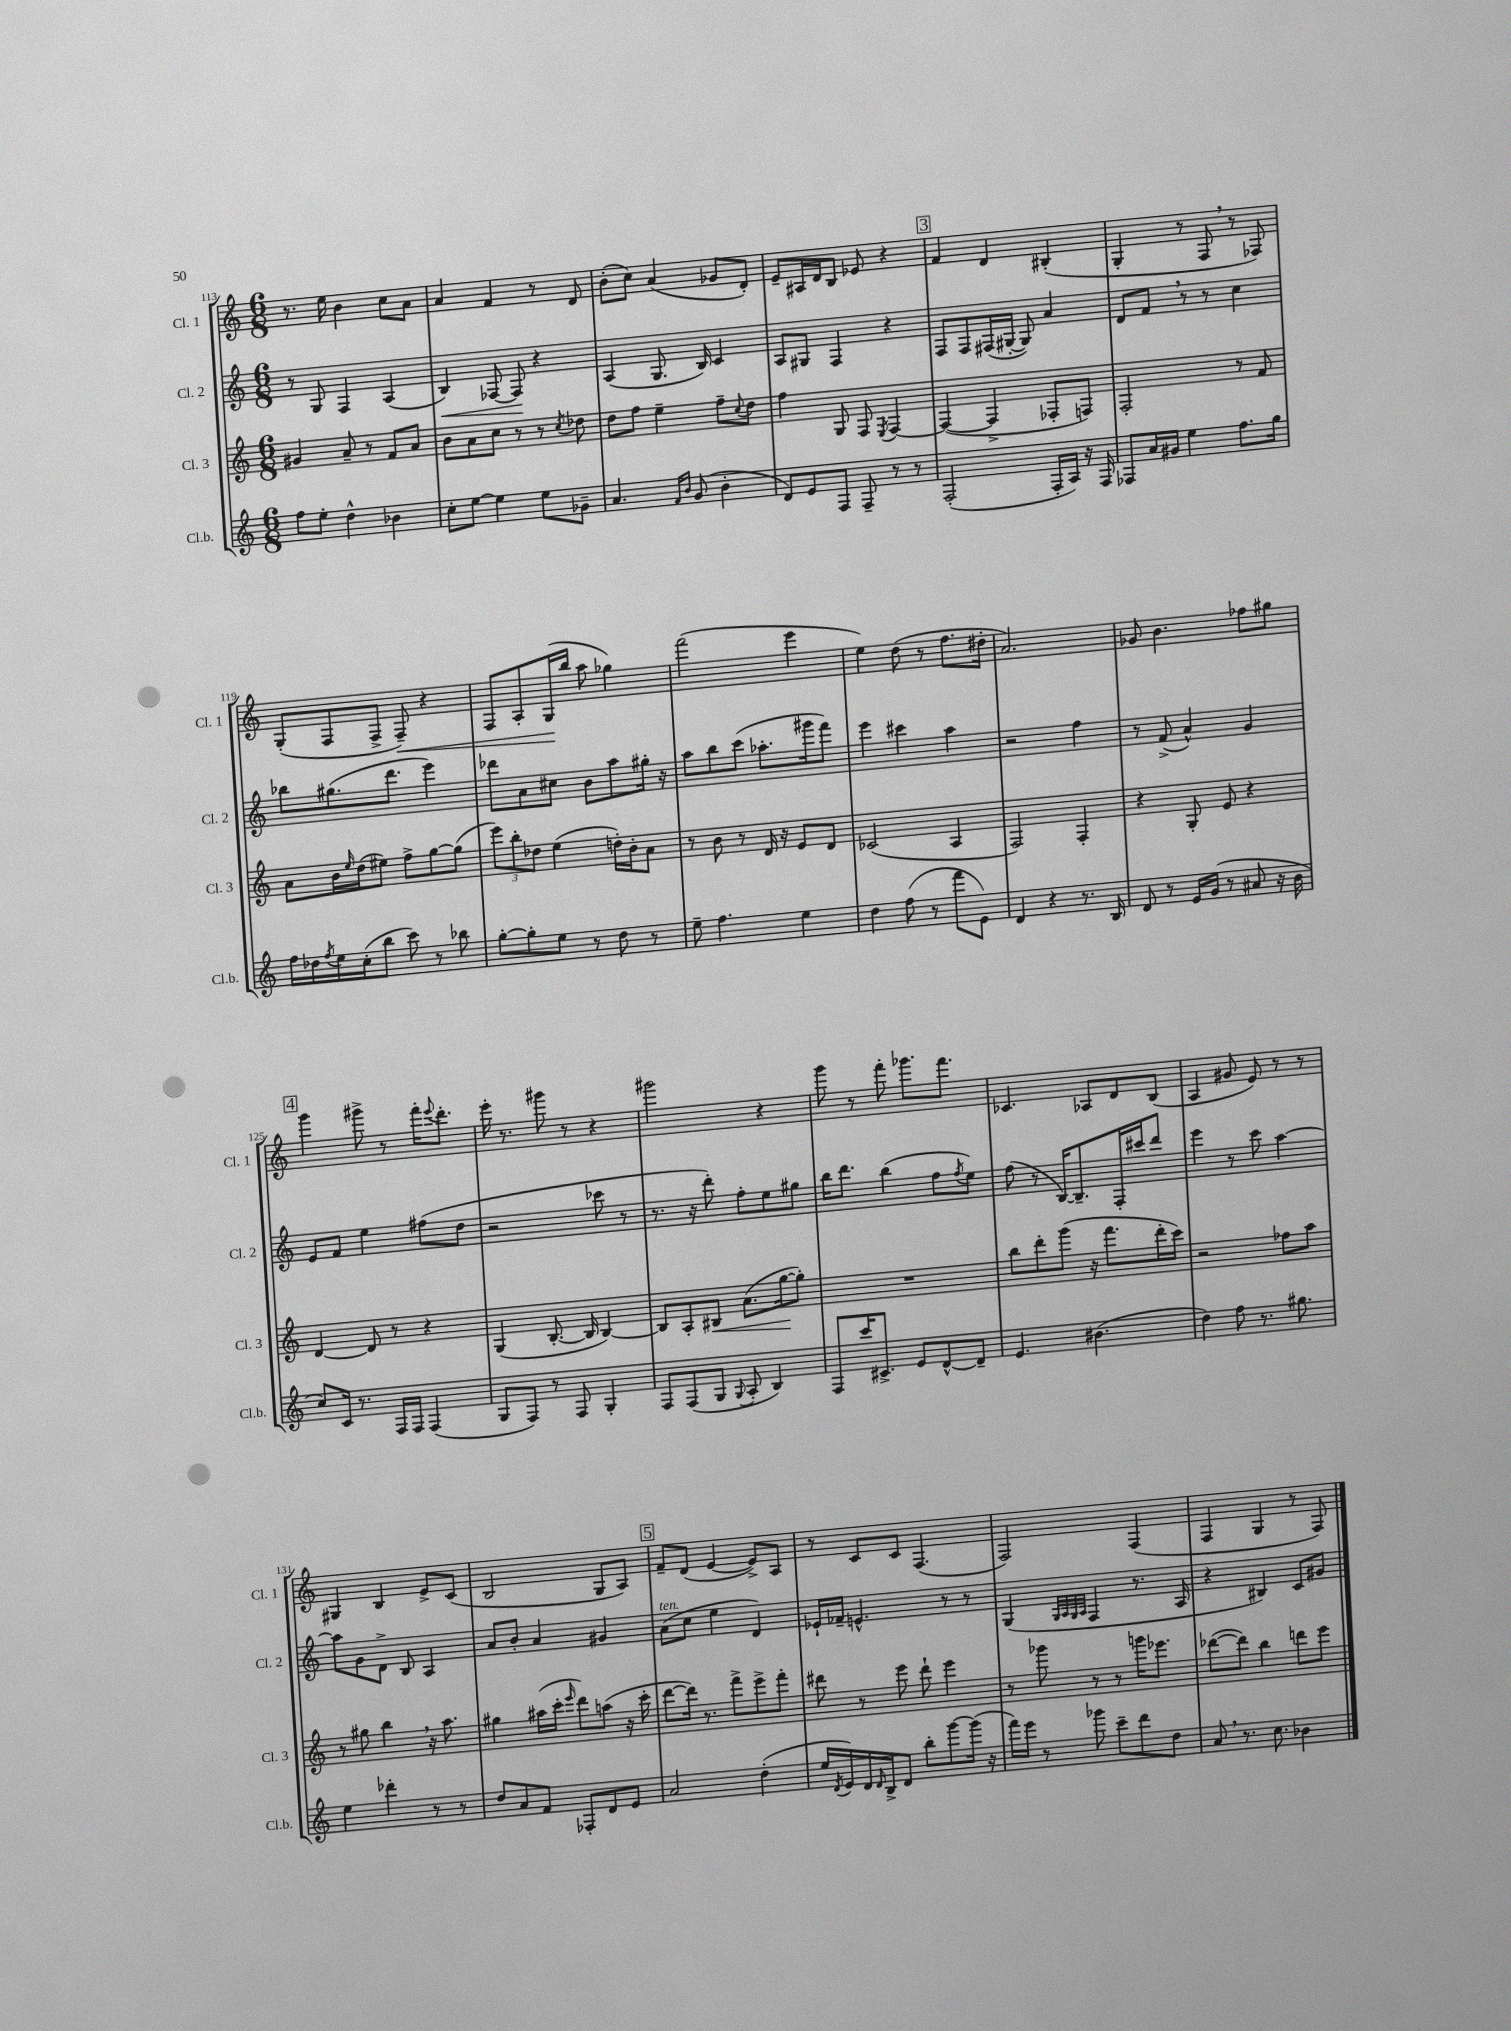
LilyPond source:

<<
\new StaffGroup <<
\new Staff = "s0" \with { instrumentName = "Cl. 1" shortInstrumentName = "Cl. 1" } {
    \clef treble \key c \major \numericTimeSignature \time 6/8
    r8. e''16 b'4 c''8 a'8 |
    a'4 f'4 r8 d'8 |
    b'8-.( c''8) a'4( ges'8 d'8-.) |
    e'8-- ais16 d'16 b8 ees'8 r4 |
    \mark \markup { \box "3" } f'4 d'4 bis4-.( |
    g4-. r8 f8 \breathe r8 fes8) |
    g8-.( f8 f8-> f8--\<) r4 |
    f8 a8-. g16\!( b''16 a''8 ges''4) |
    f'''2( e'''4 |
    e''4) d''8( r8 f''8. dis''16-. |
    a'2.) |
    ges'8 b'4. fes''8 gis''8 |
    \mark \markup { \box "4" } g'''4 gis'''8-> r8 f'''16-. \appoggiatura { e'''8 } d'''8.-. |
    e'''16-. r8. gis'''8 r8 r4 |
    gis'''2 r4 |
    g'''8 r8 f'''8-. ges'''8. f'''8. |
    ces'4. aes8 d'8 b8( |
    a4 gis'8 e'8) r8 r8 |
    gis4 b4 e'8-> c'8( |
    b2 g8 a8) |
    \mark \markup { \box "5" } f'8-- d'8( e'4~ e'8->) a8 |
    r8 c'8 c'8 f4.( |
    f2) f4( |
    f4 g4 r8 f8) \bar "|." |
}
\new Staff = "s1" \with { instrumentName = "Cl. 2" shortInstrumentName = "Cl. 2" } {
    \clef treble \key c \major \numericTimeSignature \time 6/8
    r8 g8 f4 a4( |
    b4\<) fes8~ fes8\! r4 |
    a4( g8. b16) c'4 |
    a8 gis8 f4 r4 |
    \mark \markup { \box "3" } f8 f8 fis16( gis16~-. gis8) a'4 |
    d'8 f'8 \breathe r8 r8 c''4 |
    bes''8 gis''8.( d'''8. e'''4) |
    des'''8 a'8 cis''8 b'8 a''8 gis''16-. r16 |
    a''8 b''8 c'''8( aes''8.-. gis'''16 f'''8) |
    e'''4 cis'''4 a''4 |
    r2 f''4 |
    r8 f'8->( a'4-^) g'4 |
    \mark \markup { \box "4" } e'8 f'8 e''4 fis''8( d''8 |
    r2 ces'''8 r8 |
    r8. r16 d'''8-.) f''8-. e''8 gis''8 |
    b''16 d'''8. b''4( f''8 \acciaccatura { f''8 } e''8) |
    f''8( r8 b16~) b8.-- f16-. cis'''16 d'''8 |
    e'''4 r8 c'''8 a''4~ |
    a''8 g'8 d'8-> b8 a4 |
    a'8 b'8-. a'4 gis'4 |
    \mark \markup { \box "5" } a'8^\markup { \italic "ten." }( c''8 e''4 d'4) |
    ees'16-! fes'16-- e'4.-^ r8 r8 |
    g4( \grace { g32 a32 g32 a32 } f4 r8. a16 |
    r4 bis4) c'8 gis'8 \bar "|." |
}
\new Staff = "s2" \with { instrumentName = "Cl. 3" shortInstrumentName = "Cl. 3" } {
    \clef treble \key c \major \numericTimeSignature \time 6/8
    gis'4 a'8-- r8 f'8 a'8 |
    b'8 a'8 c''8 r8 r8 \acciaccatura { c''8 } des''8 |
    d''8 f''8 e''4-- f''8-- \appoggiatura { c''8 } d''8 |
    f''4 g8 f8 \acciaccatura { e8 } f4~ |
    \mark \markup { \box "3" } f4~( f4-> fes8-. f8) |
    f2-. r8 f'8 |
    a'8 b'16 \grace { e''16 } d''16( eis''8) f''8-> g''8~ g''8( |
    \tuplet 3/2 { e'''8) b''8-. des''8 } e''4( d''16-.) b'16-. a'8 |
    r8 b'8 r8 d'16 r16 e'8 d'8 |
    ces'2( a4 |
    f2) f4-. |
    r4 g8-. e'8 r4 |
    \mark \markup { \box "4" } d'4~ d'8 r8 r4 |
    g4( b8.~-. b16 b4~) |
    b8 a8-. bis8\< a'8.( g''16~\! g''8-.) |
    R2. |
    b''8 d'''8-. g'''8( r16 f'''8. d'''16-. c'''16) |
    r2 fes''8 a''8 |
    r8 gis''8 b''4 \breathe r16 a''8. |
    gis''4 ais''16( c'''16-. \grace { e'''16 } d'''8) a''8( r16 c'''16-. |
    \mark \markup { \box "5" } d'''8~ d'''16) r8. f'''8-> e'''8-> f'''8-. |
    dis'''8 r8 e'''8 dis'''8-! e'''4 |
    r8 ges'''8 r8 r8 g'''16 ees'''8. |
    des'''8~( des'''8) b''4 d'''8 e'''8 \bar "|." |
}
\new Staff = "s3" \with { instrumentName = "Cl.b." shortInstrumentName = "Cl.b." } {
    \clef treble \key c \major \numericTimeSignature \time 6/8
    f''8 e''8-. d''4-^ bes'4 |
    c''8-. e''8~ e''4 e''8 ges'8-- |
    a'4. \grace { f'16 b'16 } g'8( b'4-. |
    d'8) e'8 f8 f8-- r8 r8 |
    \mark \markup { \box "3" } f2-.( f16-. a16) r16 f16 |
    fes8 a'16 gis'16 e''4 f''8. g''16 |
    f''16 des''16 \acciaccatura { f''8 } e''16 c''16-.( b''8 c'''8) r8 bes''8 |
    g''8~-. g''8-. e''8 r8 d''8 r8 |
    e''8-- f''4. e''4 |
    d''4 f''8( r8 f'''8 e'8) |
    d'4 r4 r8. b16 |
    d'8 r8 e'16 g'16( r8 ais'8 r16 b'16 |
    \mark \markup { \box "4" } c''8) c'16 r8. f16 f16 f4( |
    g8 f8) r8 f8 g4-. |
    f8 f8( g8 \appoggiatura { g8 } a8-. b4) |
    f8 c'''16 cis'8.-> e'8 d'8~-^ d'8-- |
    e'4. bis'4.( |
    d''4) f''8 r8. gis''8. |
    e''4 des'''4-. r8 r8 |
    d''8 a'8 f'8 fes8-. d'8 e'8 |
    \mark \markup { \box "5" } a'2 d''4-.( |
    e''16 \acciaccatura { d'8 } e'16) d'16 \grace { d'16 } b16-> d'8 b''8-. g'''8~ g'''16( r16 |
    f'''16) e'''16 r8 ges'''8 c'''8-- d'''8 d''8 |
    a'8 \breathe r8. c''8. bes'4 \bar "|." |
}
>>
>>
\layout { \context { \Score currentBarNumber = #113 } }
